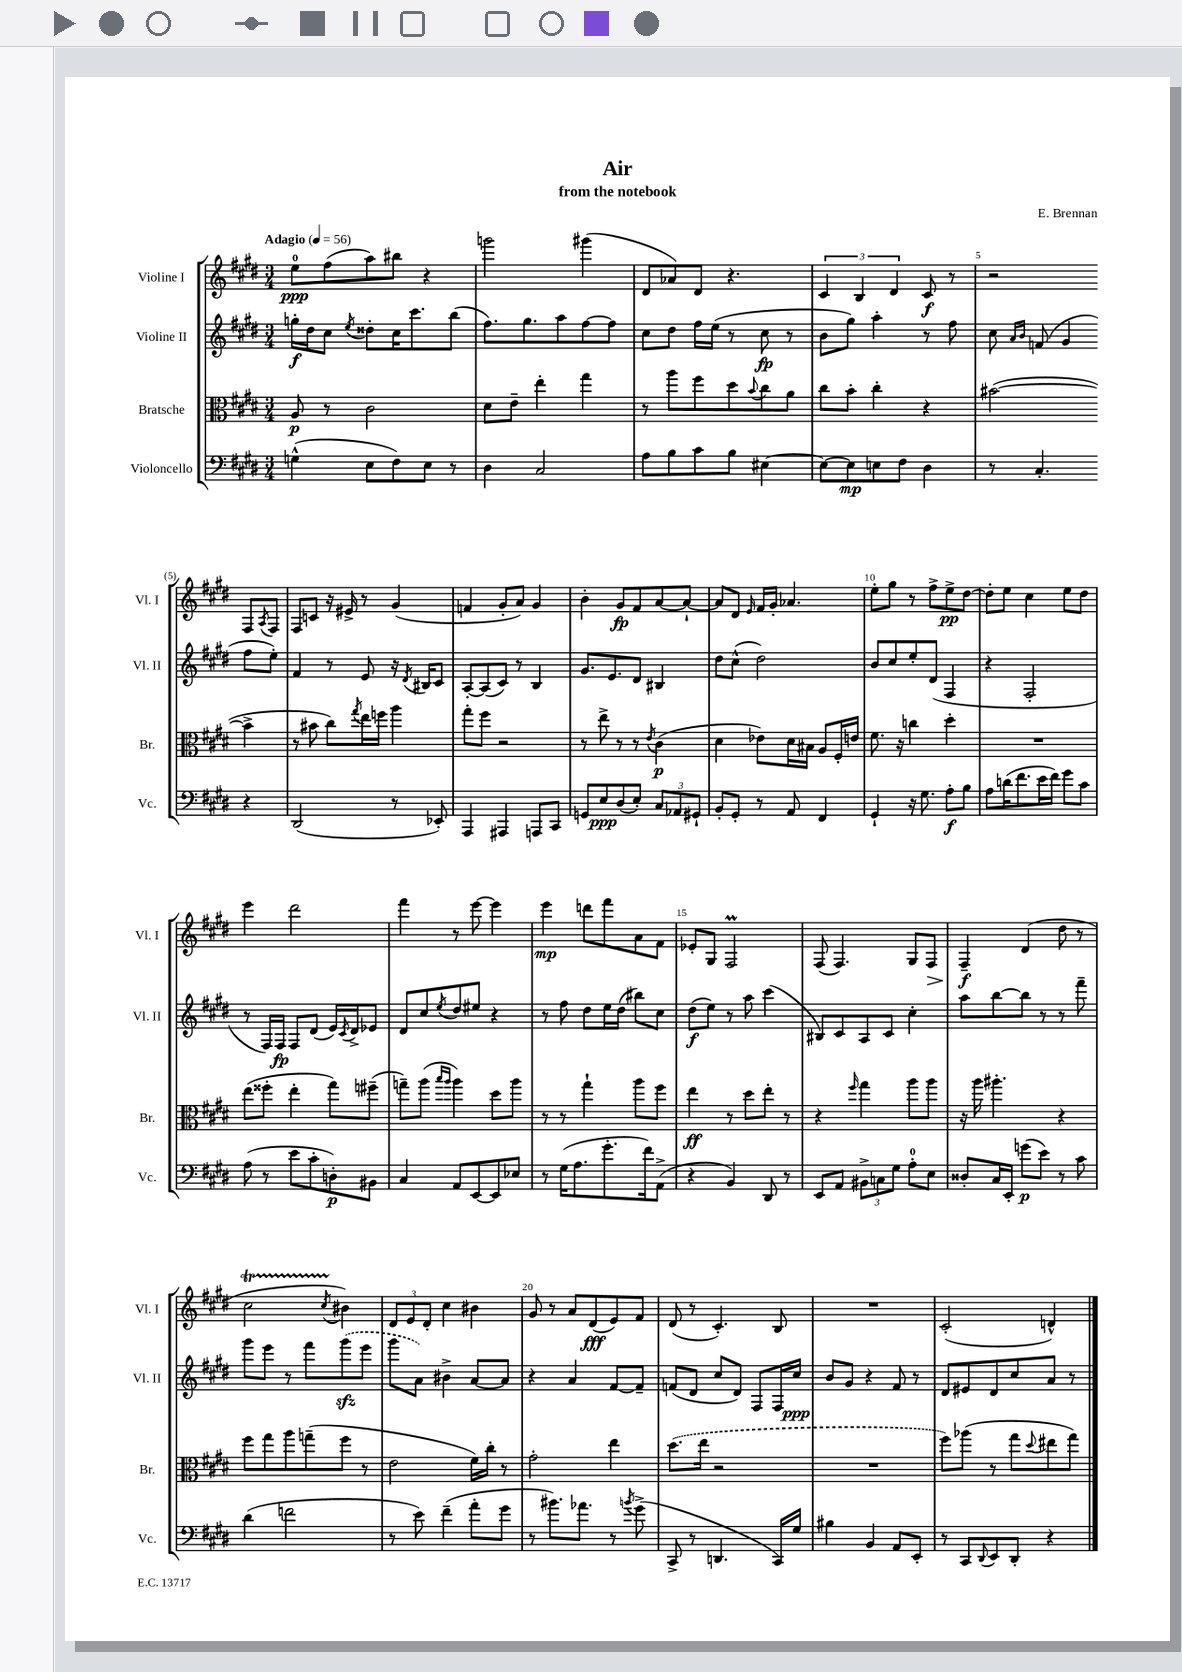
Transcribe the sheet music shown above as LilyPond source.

\header { title = "Air" composer = "E. Brennan" subtitle = "from the notebook" }
<<
\new StaffGroup <<
\new Staff = "s0" \with { instrumentName = "Violine I" shortInstrumentName = "Vl. I" } {
    \clef treble \key e \major \numericTimeSignature \time 3/4 \tempo "Adagio" 4 = 56
    e''8-0\ppp fis''8( a''8) bis''8 r4 |
    g'''2 gis'''4( |
    dis'8 aes'8) dis'8 r4. |
    \tuplet 3/2 { cis'4 b4 dis'4 } cis'8\f r8 |
    r2 fis8 \acciaccatura { a8 } fis8 |
    fis8 c'8 r16 eis'16-> r8 gis'4( |
    f'4 gis'8-. a'8) gis'4 |
    b'4-. gis'8\fp fis'8 a'8~ a'8~-! |
    a'8 dis'8 \grace { e'16 } fis'16 gis'16-. aes'4. |
    e''8-. gis''8 r8 fis''8-> e''8->\pp dis''8~ |
    dis''8-. e''8 cis''4 e''8 dis''8 |
    e'''4 dis'''2 |
    fis'''4 r8 e'''8~ e'''4 |
    e'''4\mp d'''8 fis'''8 a'8 fis'8 |
    ees'8-. gis8 fis2\prall |
    fis8( fis4.) gis8 fis8\> |
    fis4--\f\! dis'4( dis''8 r8 |
    cis''2\startTrillSpan \acciaccatura { cis''8 } bis'4\stopTrillSpan) |
    \tuplet 3/2 { dis'8 e'8 dis'8-. } cis''4 bis'4 |
    gis'8 r8 a'8 dis'8\fff( e'8) fis'8 |
    dis'8( r8 cis'4.-.) b8 |
    R2. |
    cis'2-.( d'4-^) \bar "|." |
}
\new Staff = "s1" \with { instrumentName = "Violine II" shortInstrumentName = "Vl. II" } {
    \clef treble \key e \major \numericTimeSignature \time 3/4
    g''16-.\f dis''16 cis''8 \acciaccatura { e''8 } disis''8-. cis''16 cis'''8. b''8( |
    fis''8.) gis''8. a''8 fis''8~ fis''8 |
    cis''8 dis''8 fis''16 e''16( r8 cis''8\fp r8 |
    b'8 gis''8) a''4-. r8 fis''8 |
    cis''8 \grace { a'16 b'16 } f'8( gis'4 fis''8 e''8-.) |
    fis'4 r8 e'8 r16 \acciaccatura { dis'8 } bis16 cis'8 |
    a8~-. a8( cis'8) r8 b4 |
    gis'8. e'8. dis'8 bis4 |
    dis''8 cis''8-^( dis''2) |
    b'8 cis''8 e''8-. dis'8( fis4 |
    r4 fis2-. |
    r8 fis16) fis16\fp fis8 dis'8( e'16) \acciaccatura { cis'8 } dis'16-> ees'8 |
    dis'8 cis''8 \acciaccatura { e''8 } dis''8 eis''8 r4 |
    r8 fis''8 dis''8 e''16 dis''16( bis''8) cis''8 |
    dis''8\f( e''8) r8 a''8 cis'''4( |
    bis8) cis'8 a8 cis'8 cis''4-. |
    a''8 b''8~ b''8 r8 r8 fis'''8-- |
    gis'''8 e'''8 r8 fis'''8 \once \slurDashed gis'''8\sfz( e'''8 |
    gis'''8 a'8) bis'4-> a'8~ a'8 |
    r4 a'4 fis'8~ fis'8-- |
    f'8( dis'8 cis''8 dis'8) fis8 fis16 cis''16\ppp |
    b'8 gis'8 r4 fis'8 r8 |
    dis'8 eis'8 dis'8 cis''8 a'8 r8 \bar "|." |
}
\new Staff = "s2" \with { instrumentName = "Bratsche" shortInstrumentName = "Br." } {
    \clef alto \key e \major \numericTimeSignature \time 3/4
    a8\p r8 cis'2 |
    dis'8 e'8-- e''4-. gis''4 |
    r8 a''8 fis''8 dis''8 \appoggiatura { b'8 } cis''8 a'8 |
    cis''8 b'8-. cis''4-. r4 |
    bis'2~( bis'4-> |
    r8 bis'8 cis''8) \acciaccatura { gis''8 } e''16 f''16 a''4 |
    gis''8-. fis''8 r2 |
    r8 e''8-> r8 r8 \acciaccatura { e'8 } cis'4\p( |
    dis'4 ees'8) dis'16 bis16 a8 fis16-. e'16 |
    fis'8. r16 c''4 dis''4-. |
    R2. |
    e''8( fisis''8-. e''4-. gis''8) fis''8--( |
    g''8--) a''8( \grace { b''16 a''16 } a''4) dis''8 a''8 |
    r8 r8 gis''4-! a''8 fis''8 |
    e''4\ff r8 dis''8 e''8-. r8 |
    r4 \grace { fis''16 } gis''4 a''8 a''8 |
    r16 a''16 ais''4.-. r4 |
    fis''8 gis''8 a''8 g''8--( fis''8 r8 |
    e'2 fis'16) cis''16-. r8 |
    gis'2-. e''4 |
    \once \slurDashed dis''8.( e''16 r2 |
    R2. |
    fis''8) aes''8( r8 gis''8 \appoggiatura { dis''8 } eis''8 gis''8) \bar "|." |
}
\new Staff = "s3" \with { instrumentName = "Violoncello" shortInstrumentName = "Vc." } {
    \clef bass \key e \major \numericTimeSignature \time 3/4
    g4-^( e8 fis8) e8 r8 |
    dis4 cis2 |
    a8 b8 cis'8 b8 eis4~ |
    eis8~ eis8\mp e8 fis8 dis4 |
    r8 cis4.-. r4 |
    dis,2( r8 ees,8-.) |
    a,,4 ais,,4 a,,8 cis,8 |
    g,8 e8\ppp dis8( e8-.) \tuplet 3/2 { cis8 aes,8 gis,8-! } |
    b,8-. gis,8-. r8 a,8 fis,4 |
    gis,4-! r16 gis8. a8-.\f b8 |
    a8 d'16( fis'8. e'16 fis'16) gis'8 cis'8 |
    a8( r8 e'8 cis'8-. d8-.\p) bis,8 |
    cis4 a,8 e,8~ e,8 ees8 |
    r8 gis16( a8. gis'8.-. fis'16) a,8->( |
    r4 b,4) dis,8 r8 |
    e,8 a,8 \tuplet 3/2 { bis,8-> c8 gis8 } a8-0-. e8 |
    disis8-. cis16 e,16-. g'8\p( e'8) r8 cis'8 |
    dis'4( f'2 |
    r8 e'8) fis'4--( a'8-. gis'8 |
    r8 bis'8.) aes'8. r8 \acciaccatura { b'8 } gis'8->( |
    cis,8-> r8 d,4. cis,16) gis16 |
    bis4 b,4 a,8 e,8-. |
    r8 cis,8 \appoggiatura { dis,8 } e,8 dis,8-. r4 \bar "|." |
}
>>
>>
\layout { \context { \Score \override BarNumber.break-visibility = ##(#f #t #t) barNumberVisibility = #(every-nth-bar-number-visible 5) } }
